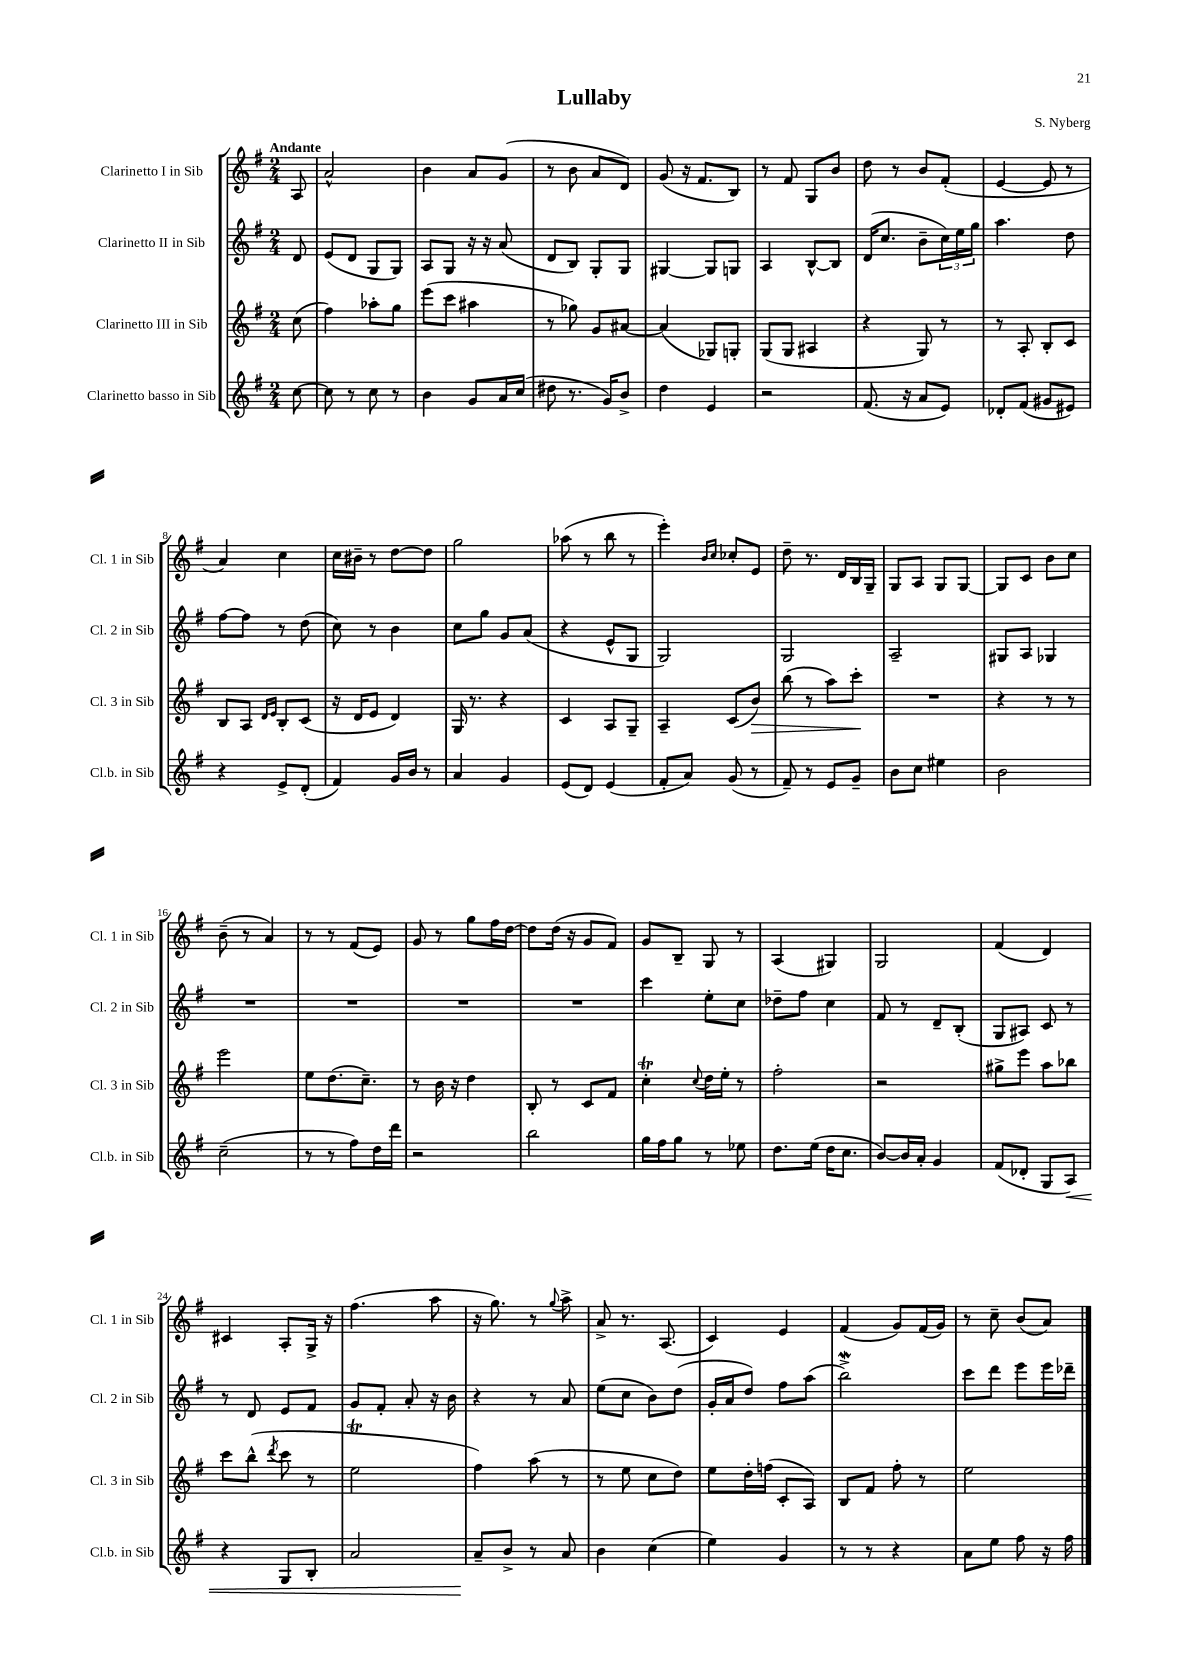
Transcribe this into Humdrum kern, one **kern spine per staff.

**kern	**kern	**kern	**kern
*staff4	*staff3	*staff2	*staff1
*clefG2	*clefG2	*clefG2	*clefG2
*k[f#]	*k[f#]	*k[f#]	*k[f#]
*M2/4	*M2/4	*M2/4	*M2/4
[8cc	(8cc	8d	8A
=	=	=	=
8cc]	4ff#)	(8e	2a^^
8r	.	8d	.
8cc	8aa-'	8G	.
8r	8gg	8G)	.
=	=	=	=
4b	(8eee	8A	4b
.	8ccc	8G	.
8g	4aa#	16r	8a
.	.	16r	.
16a	.	(8a	(8g
(16cc	.	.	.
=	=	=	=
8dd#	8r	8d	8r
8.r	8gg-)	8B)	8b
.	8g	8G'	8a
16g)	.	.	.
8b^	[8a#	8G	8d)
=	=	=	=
4dd	(4a#]	[4G#	(8g
.	.	.	16r
.	.	.	8.f#
4e	8G-)	8G#]	.
.	8G'	8G	8B)
=	=	=	=
2r	(8G	4A	8r
.	8G	.	8f#
.	4A#	[8B^^	8G
.	.	8B]	8b
=	=	=	=
(8.f#	4r	(16d	8dd
.	.	8.cc	.
.	.	.	8r
16r	.	.	.
8a	8G)	8b~	8b
8e)	8r	24cc)	(8f#'
.	.	24ee	.
.	.	24gg	.
=	=	=	=
8d-'	8r	4.aa	[4e
(8f#	8A'	.	.
8g#	8B'	.	8e]
8e#)	8c	8dd	8r
=	=	=	=
4r	8B	[8ff#	4a)
.	8A	8ff#]	.
.	16qqd	.	.
.	16qqe	.	.
8e^	8B'	8r	4cc
(8d'	(8c	(8dd	.
=	=	=	=
4f#)	16r	8cc)	16cc
.	16d	.	16b#~
.	8e	8r	8r
16g	4d)	4b	[8dd
16b	.	.	.
8r	.	.	8dd]
=	=	=	=
4a	16G	8cc	2gg
.	8.r	.	.
.	.	8gg	.
4g	4r	8g	.
.	.	(8a	.
=	=	=	=
(8e	4c	4r	(8aa-
8d)	.	.	8r
(4e	8A	8e^^	8bb
.	8G~	8G	8r
=	=	=	=
8f#'	4A~	2G)	4eee')
8a)	.	.	.
.	.	.	16qqb
.	.	.	16qqcc
(8g	(8c	.	8cc-'
8r	8b)	.	8e
=	=	=	=
8f#~)	(8bb	2G	8dd~
8r	8r	.	8.r
8e	8aa)	.	.
.	.	.	16d
8g~	8ccc'	.	16B
.	.	.	16G~
=	=	=	=
8b	2r	2A~	8G
8cc	.	.	8A
4ee#	.	.	8G
.	.	.	[8G
=	=	=	=
2b	4r	8G#	8G]
.	.	8A	8c
.	8r	4G-	8b
.	8r	.	8cc
=	=	=	=
(2cc~	2eee	2r	(8b~
.	.	.	8r
.	.	.	4a)
=	=	=	=
8r	8ee	2r	8r
8r	(8.dd	.	8r
8ff#)	.	.	(8f#
.	8.cc~)	.	.
16dd	.	.	8e)
16ddd	.	.	.
=	=	=	=
2r	8r	2r	8g
.	16b	.	8r
.	16r	.	.
.	4dd	.	8gg
.	.	.	16ff#
.	.	.	[16dd
=	=	=	=
2bb	8B'	2r	8dd]
.	8r	.	(16dd
.	.	.	16r
.	8c	.	8g
.	8f#	.	8f#)
=	=	=	=
16gg	4cc'	4ccc	8g
16ff#	.	.	.
8gg	.	.	8B~
.	8qqcc	.	.
8r	16dd	8ee'	8G
.	16ee'	.	.
8ee-	8r	8cc	8r
=	=	=	=
8.dd	2ff#'	8dd-~	(4A
.	.	8ff#	.
(16ee	.	.	.
16dd	.	4cc	4G#)
8.cc	.	.	.
=	=	=	=
[8b)	2r	8f#	2G
16b]	.	8r	.
16a'	.	.	.
4g	.	8d~	.
.	.	(8B'	.
=	=	=	=
(8f#	8gg#^	8G	(4f#
8d-'	8eee	8A#)	.
8G	8aa	8c	4d)
8A)	8bb-	8r	.
=	=	=	=
4r	8ccc	8r	4c#
.	(8bb^^	8d	.
.	8qddd	.	.
8G	8ccc	8e	8A'
8B'	8r	8f#	16G^
.	.	.	16r
=	=	=	=
2a	2ee	8g	(4.ff#
.	.	8f#'	.
.	.	8a'	.
.	.	16r	8aa
.	.	16b	.
=	=	=	=
8a~	4ff#)	4r	16r
.	.	.	8.gg)
8b^	.	.	.
8r	(8aa	8r	8r
.	.	.	8qqgg
8a	8r	8a	8aa^
=	=	=	=
4b	8r	(8ee	8a^
.	8ee	8cc	8.r
(4cc	8cc	8b)	.
.	.	.	(8.A
.	8dd)	(8dd	.
=	=	=	=
4ee)	8ee	16g'	4c)
.	.	16a	.
.	16dd'	8dd)	.
.	(16ff	.	.
4g	8c'	8ff#	4e
.	8A)	(8aa	.
=	=	=	=
8r	8B	2bb^)	(4f#
8r	8f#	.	.
4r	8ff#'	.	8g)
.	8r	.	(16f#
.	.	.	16g)
=	=	=	=
8a	2ee	8ccc	8r
8ee	.	8ddd	8cc~
8ff#	.	8eee	(8b
16r	.	16eee	8a)
16ff#	.	16ddd-~	.
==	==	==	==
*-	*-	*-	*-
